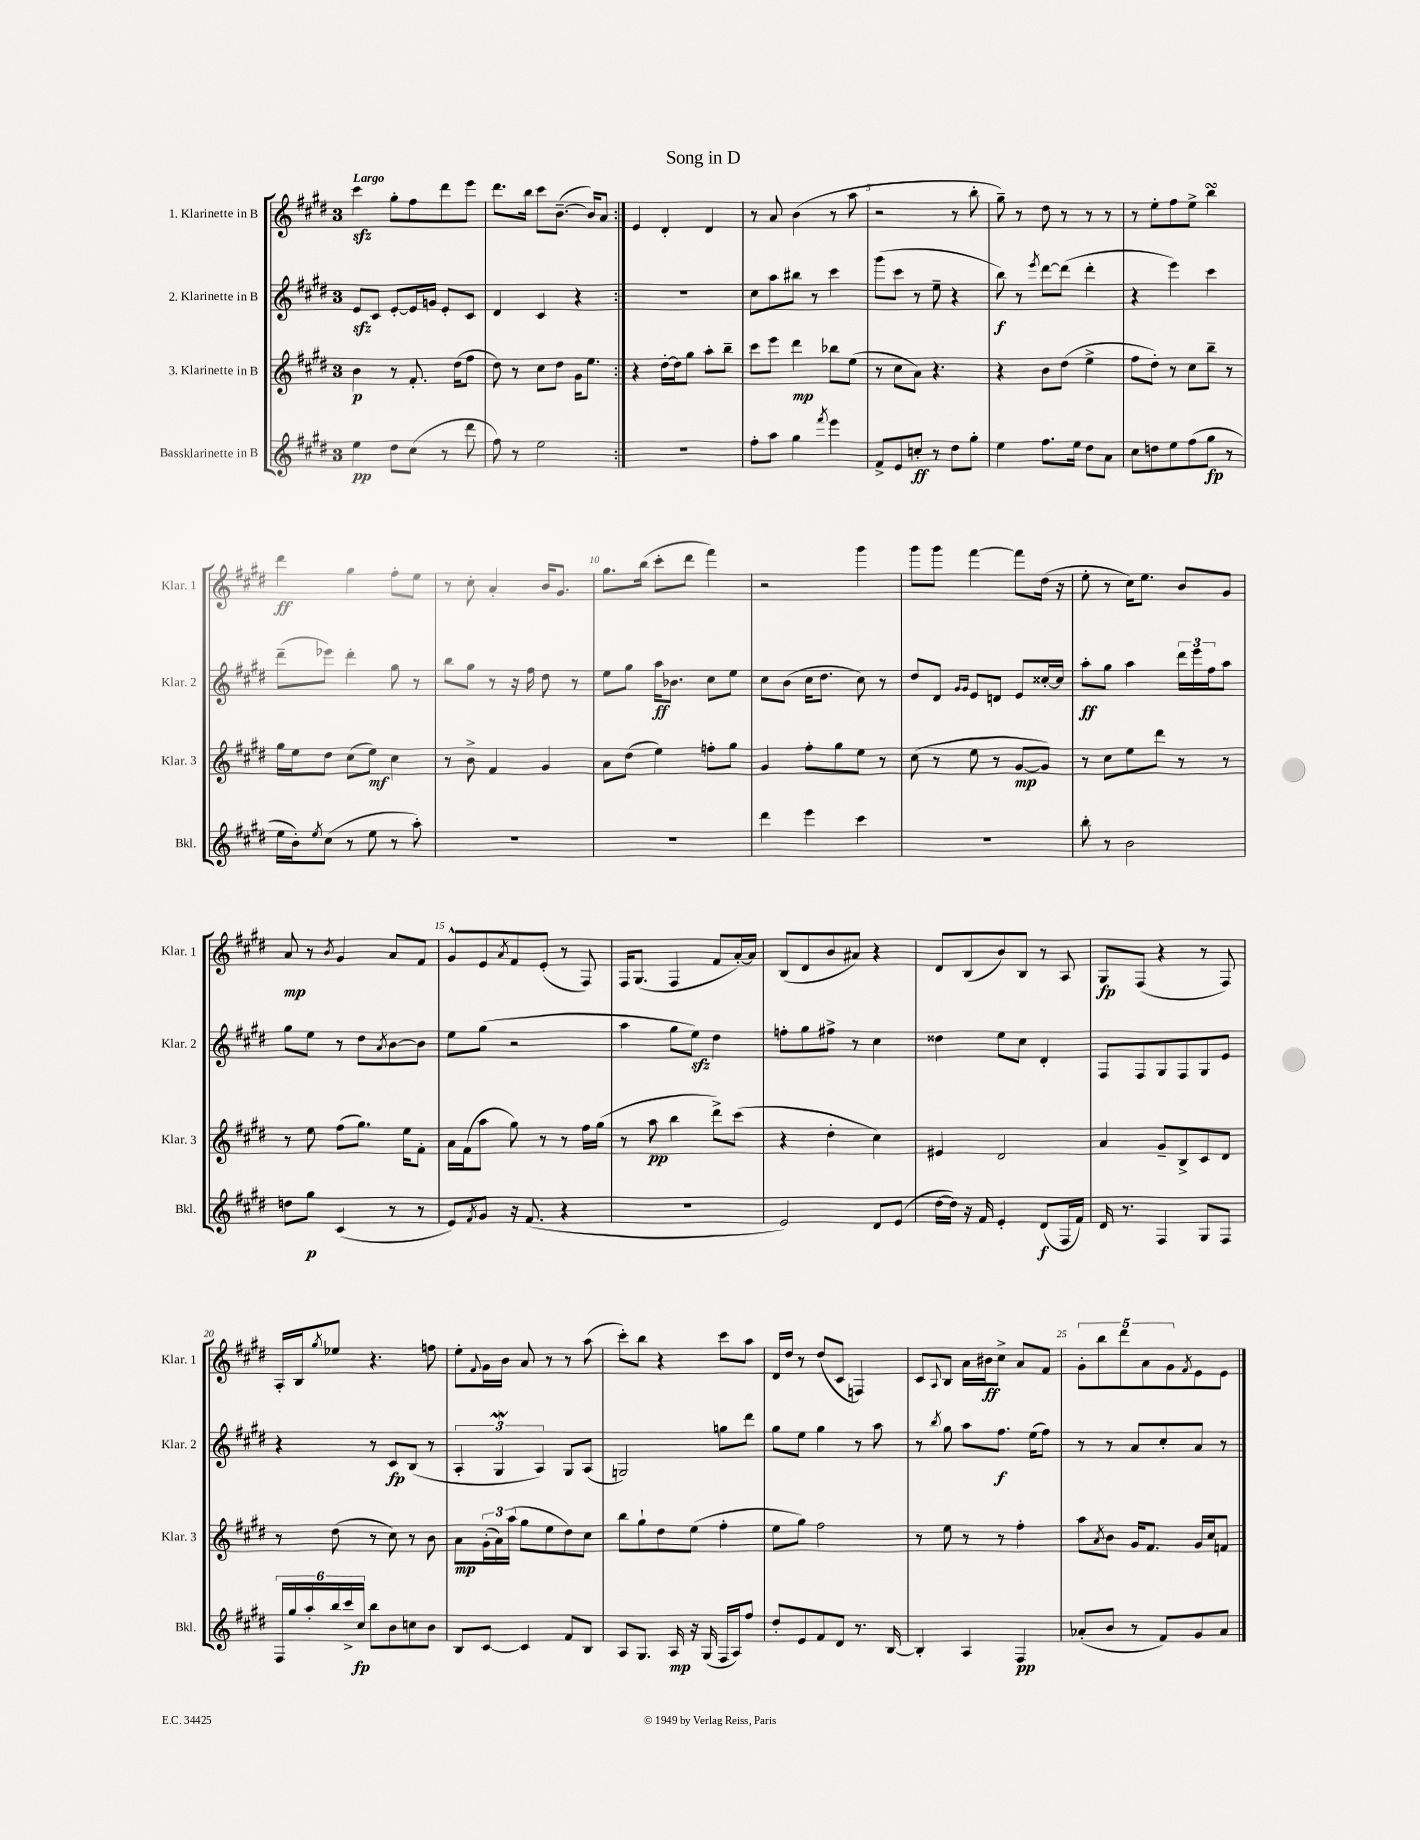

**kern	**kern	**kern	**kern
*staff4	*staff3	*staff2	*staff1
*clefG2	*clefG2	*clefG2	*clefG2
*k[f#c#g#d#]	*k[f#c#g#d#]	*k[f#c#g#d#]	*k[f#c#g#d#]
*M3/4	*M3/4	*M3/4	*M3/4
4ee	4b	8e	4ccc#
.	.	8c#	.
8dd#	8r	[8e'	8gg#'
(8cc#	8.f#'	16e]	8ff#
.	.	16g	.
8r	.	8e'	8ddd#
.	(16dd#	.	.
8ddd#	8ff#	8c#	8eee
=	=	=	=
8ff#)	8dd#)	4d#	8.ddd#
8r	8r	.	.
.	.	.	16bb
2ee	8cc#	4c#	8ccc#
.	8dd#	.	([8.b~
.	16g#	4r	.
.	8.ee	.	16b])
.	.	.	8a
=:|!	=:|!	=:|!	=:|!
2.r	4r	2.r	4e
.	[16dd#'	.	4d#'
.	16dd#]	.	.
.	8gg#	.	.
.	8aa'	.	4d#
.	8bb~	.	.
=	=	=	=
8ff#'	8ccc#	8cc#	8r
8aa	8eee	8aa	8a
4gg#	4ddd#	8bb#	(4b
.	.	8r	.
8qfff#	.	.	.
4eee	8bb-	4ccc#	8r
.	(8ee	.	8aa
=	=	=	=
8f#^	8r	(8ggg#	2r
8e	8cc#	8ccc#	.
8cc'	8a)	8r	.
8r	4.r	8ee~	.
8dd#	.	4r	8r
8gg#'	.	.	8bb'
=	=	=	=
4ee	4r	8bb)	8gg#~)
.	.	8r	8r
.	.	8qeee	.
8.ff#	8b	[8ddd#	8dd#
.	(8dd#	(8ddd#]	8r
16ee	.	.	.
8dd#	4ee^	4ddd#'	8r
8a	.	.	8r
=	=	=	=
8cc#	8ff#	4r	8r
8dd	8dd#')	.	8ee'
8ee	8r	4eee)	8ff#
(8ff#	8cc#	.	8ee^
8gg#	8bb~	4ccc#	4bb
8r	8r	.	.
=	=	=	=
16ee	16gg#	(8ddd#~	4ddd#
16b')	16ee	.	.
8qee	.	.	.
(8cc#	8dd#	8eee-)	.
8r	(8cc#	4ddd#'	4gg#
8ee	8ee)	.	.
8r	4cc#	8gg#	8ff#'
8aa')	.	8r	8ee
=	=	=	=
2.r	8r	8bb	8r
.	8b^	8gg#	8cc#'
.	4f#	8r	4a'
.	.	16r	.
.	.	16ff#	.
.	4g#	8dd#	16b
.	.	.	8.g#
.	.	8r	.
=	=	=	=
2.r	8a	8ee	8.gg#
.	(8dd#	8gg#	.
.	.	.	(16bb
.	4ee)	16aa	8ccc#'
.	.	8.b-	.
.	.	.	8ddd#
.	8ff'	8cc#	4fff#)
.	8gg#	8ee	.
=	=	=	=
4ddd#	4g#	8cc#	2r
.	.	(8b	.
4eee	8ff#'	16cc#	.
.	.	8.dd#	.
.	8gg#	.	.
4ccc#	8ee	8cc#)	4ggg#
.	8r	8r	.
=	=	=	=
2.r	(8cc#	8dd#	8ggg#
.	8r	8d#	8ggg#
.	.	16qqg#	.
.	.	16qqg#	.
.	8ee	8e	[4fff#
.	8r	8d	.
.	[8g#	8e	8fff#]
.	8g#])	[16cc##'	(16dd#
.	.	16cc##]	16r
=	=	=	=
8bb'	8r	8aa'	8ee'
8r	8cc#	8gg#	8r
2b	8ee	4aa	16cc#)
.	.	.	8.ee
.	8ddd#	.	.
.	8r	24ddd#	8b
.	.	24eee	.
.	.	24ff#	.
.	8r	8aa	8g#
=	=	=	=
8dd	8r	8gg#	8a
8gg#	8ee	8ee	8r
.	.	.	8qb
(4c#	(8ff#	8r	4g#
.	8.gg#)	8dd#	.
.	.	8qa	.
8r	.	[8b	8a
.	16ee	.	.
8r	8f#'	8b]	8f#
=	=	=	=
8e)	16a	8ee	8g#^^
.	(16f#	.	.
8qf#	.	.	.
8g#	8aa	(8gg#	8e
.	.	.	8qa
16r	8gg#)	2r	8f#
(8.f#	.	.	.
.	8r	.	(8e'
4r	8r	.	8r
.	16ff#	.	8F#)
.	(16gg#	.	.
=	=	=	=
2.r	8r	4aa	16F#
.	.	.	(8.G#
.	8aa	.	.
.	4bb	8gg#	4F#
.	.	8ee)	.
.	8ddd#^)	4dd#	8f#
.	(8ccc#	.	[16a')
.	.	.	16a]
=	=	=	=
2e)	4r	8ff'	(8B
.	.	8gg#	8d#
.	4dd#'	8ff#^	8b
.	.	8r	8a#)
8d#	4cc#)	4cc#	4r
(8e	.	.	.
=	=	=	=
[16dd#	4e#	4dd##	8d#
16dd#])	.	.	.
16r	.	.	(8B
16f#	.	.	.
4e'	2d#	8ee	8b)
.	.	8cc#	8B
(8d#	.	4d#'	8r
16F#	.	.	8A
16f#)	.	.	.
=	=	=	=
16d#	4a	8F#	8G#
8.r	.	.	.
.	.	8F#	(8F#
4F#	8g#~	8G#	4r
.	8B^	8F#	.
8G#	8c#	8G#	8r
8F#	8d#	8e	8F#)
=	=	=	=
24F#	8r	4r	16A'
24gg#	.	.	.
.	.	.	16B
24aa'	.	.	.
.	.	.	8qgg#
24bb	(8dd#	.	8ee-
24ccc#^	.	.	.
24cc#	.	.	.
8bb	8r	8r	4.r
8b	8cc#)	8c#	.
8cc	8r	(8B	.
8b	8b	8r	8ff
=	=	=	=
8B	8a	6A'	8ee'
.	.	.	8qqf#
[8c#	(24g#'	.	16g#
.	24a)	6G#	.
.	.	.	16b
.	(24aa	.	.
4c#]	8gg#	.	8a
.	.	6A)	.
.	8ee	.	8r
8f#	8dd#)	8G#	8r
8B	8cc#	(8A	(8aa
=	=	=	=
8A	8bb	2G)	8ccc#')
8.G#	8gg#`	.	8bb
.	8dd#	.	4r
16A	.	.	.
16r	(8ee	.	.
(16G#	.	.	.
16F#	4ff#'	8gg	8ccc#
16A)	.	.	.
8ff#	.	8ddd#	8aa
=	=	=	=
8dd#'	8ee	8gg#	16d#
.	.	.	16dd#
8e	8gg#)	8ee	8r
8f#	2ff#	4gg#	(8dd#
8d#	.	.	8c#
8.r	.	8r	4F)
.	.	8aa	.
[16B	.	.	.
=	=	=	=
4B']	8r	8r	8c#
.	.	8qbb	8qqA
.	8ee	8gg#	8B
4A	8r	8aa	16a
.	.	.	16b#
.	8r	8.ff#	8cc#^
4F#	4ff#'	.	8a
.	.	(16ee	.
.	.	8ff#)	8f#
=	=	=	=
(8a-'	8aa	8r	10g#'
.	.	.	10bb
.	8qa	.	.
8b	8b	8r	.
.	.	.	10ddd#
8r	16g#	8a	.
.	.	.	10a
.	8.f#	.	.
8f#)	.	8cc#'	.
.	.	.	10g#
.	.	.	8qf#
8g#	16g#	8a	8e
.	16cc#	.	.
8a-	8f	8r	8e
==	==	==	==
*-	*-	*-	*-
